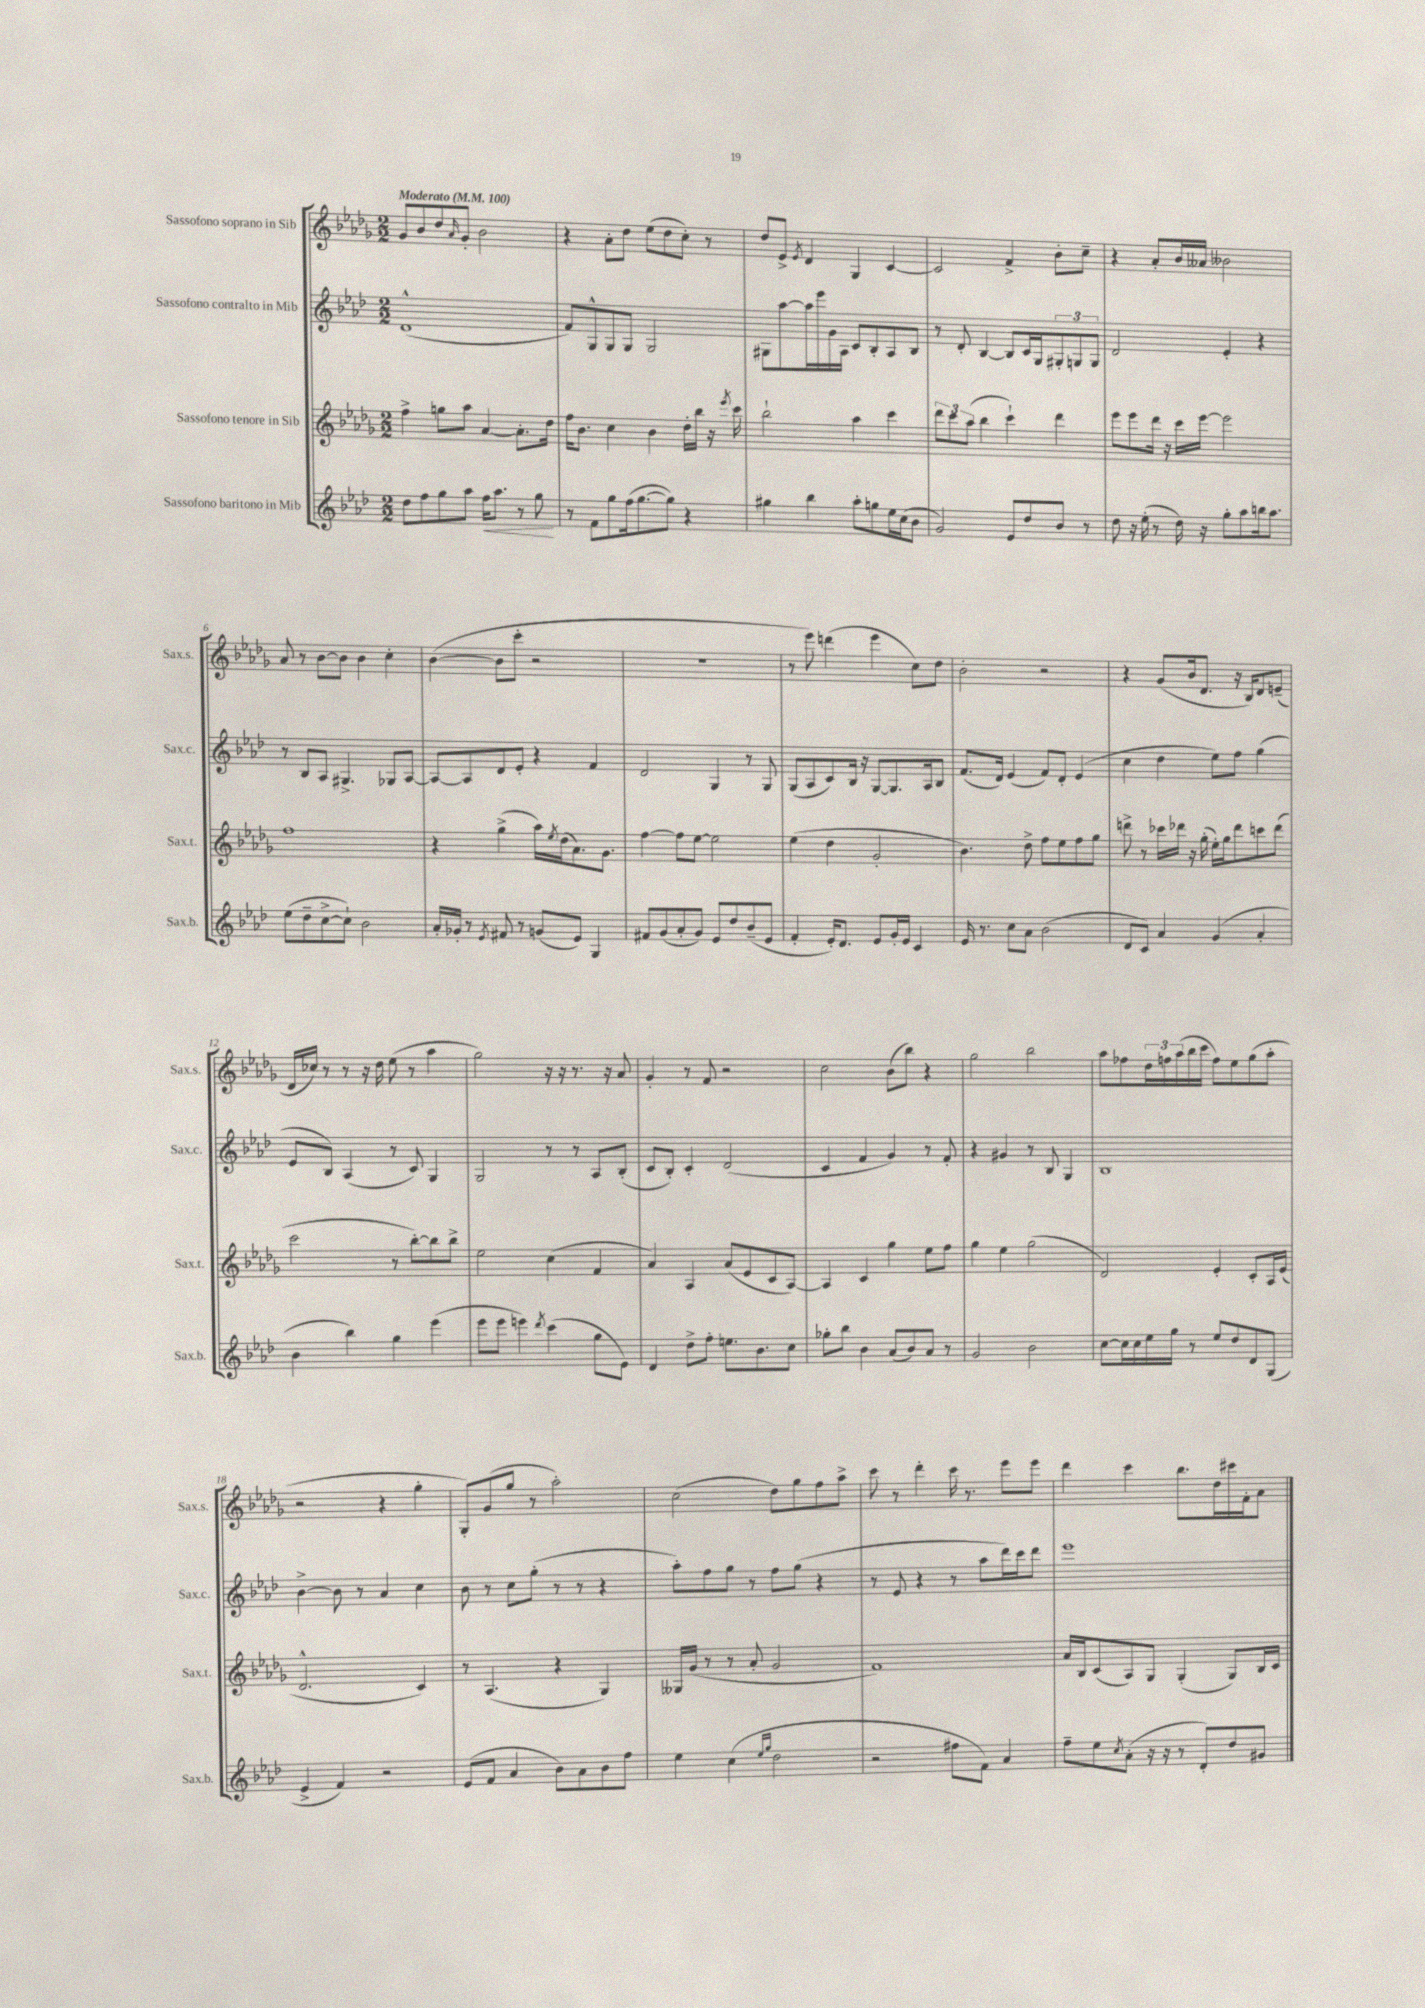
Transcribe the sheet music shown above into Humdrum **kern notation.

**kern	**dynam	**kern	**kern	**kern
*part4	*part4	*part3	*part2	*part1
*staff4	*staff4	*staff3	*staff2	*staff1
*I"Sassofono baritono in Mib	*	*I"Sassofono tenore in Sib	*I"Sassofono contralto in Mib	*I"Sassofono soprano in Sib
*I'Sax.b.	*	*I'Sax.t.	*I'Sax.c.	*I'Sax.s.
*clefG2	*	*clefG2	*clefG2	*clefG2
*k[b-e-a-d-]	*	*k[b-e-a-d-g-]	*k[b-e-a-d-]	*k[b-e-a-d-g-]
*M2/2	*	*M2/2	*M2/2	*M2/2
*MM100	*	*MM100	*MM100	*MM100
=1	=1	=1	=1	=1
!	!	!	!	!LO:TX:a:B:t=Moderato
8dd-\L	.	4ff^\	(1d-^^	8g-/L
8ff\	.	.	.	8b-/
8gg\	.	8ggn\L	.	8dd-/
.	.	.	.	16qqa-/
8aa-\J	.	8aa-\J	.	8g-'/J
!	!LO:HP:b	!	!	!
16ff\KL	<	[4a-/	.	2b-\
8.aa-\J	.	.	.	.
8r	.	8.a-'\L]	.	.
8gg\	.	.	.	.
.	.	16dd-\Jk	.	.
.	[	.	.	.
=2	=2	=2	=2	=2
8r	.	16ff\KL	8f/L)	4r
.	.	8.b-\J	.	.
8f\L	.	.	8G^^/	.
8gg\	.	4cc\	8G/	8a-'\L
(16ff\k	.	.	8G/J	8dd-\J
[8.gg\	.	.	.	.
.	.	4b-\	2G/	(8ee-\L
8gg\J])	.	.	.	8dd-\
4r	.	16dd-'\LL	.	8cc'\J)
.	.	16bb-\JJ	.	.
.	.	16r	.	8r
.	.	8qeee-/	.	.
.	.	16ccc\	.	.
=3	=3	=3	=3	=3
4gg#X\	.	2bb-`\	8G#X\L	8dd-/L
.	.	.	[8aa-\	8e-^/J
.	.	.	.	8qe-/
4bb-\	.	.	16aa-\L]	4d-/
.	.	.	16eee-\	.
.	.	.	16g\	.
.	.	.	16A-\JJ	.
8aa-'\L	.	4aa-\	8c/L	4G-/
8ggn\	.	.	8B-'/	.
16ee-\L	.	4ccc\	8A-/	[4c/
(16cc\J	.	.	.	.
8b-\J	.	.	8B-/J	.
=4	=4	=4	=4	=4
2g/)	.	12ddd-\L	8r	2c/]
.	.	12ccc\	.	.
.	.	.	8d-'/	.
.	.	(12aa-\J	.	.
.	.	4bb-\	[4B-/	.
8e-/L	.	4ccc`\)	8B-/L]	4f^/
8dd-/	.	.	16c/L	.
.	.	.	16G/J	.
8b-/J	.	4ddd-\	12G#X'/	8b-'\L
.	.	.	12Gn/	.
8r	.	.	.	8cc~\J
.	.	.	12G/J	.
=5	=5	=5	=5	=5
8dd-\	.	8eee-\L	2d-/	4r
16r	.	8eee-\	.	.
(16ee-'\	.	.	.	.
8r	.	16ddd-\Jk	.	8a-'/L
.	.	16r	.	.
16dd-\)	.	16ccc\LL	.	16b-/L
16r	.	[16eee-\JJ	.	16a--X/JJ
8gg'\L	.	2eee-\]	4e-'/	2b--X\
8aa-\	.	.	.	.
16bbn\k	.	.	4r	.
8.aa-\J	.	.	.	.
!!LO:LB:g=z
=6	=6	=6	=6	=6
(8ee-\L	.	1ff	8r	8a-/
8dd-~\	.	.	8B-/L	8r
[8cc^\	.	.	8A-/J	[8b-\L
8cc`\J])	.	.	4.G#X^/	8b-\J]
2b-\	.	.	.	4b-\
.	.	.	8G-X/L	4cc'\
.	.	.	[8A-/J	.
=7	=7	=7	=7	=7
16a-'/LL	.	4r	8A-/L_	([4b-\
16g-X'/JJ	.	.	.	.
8r	.	.	8A-/]	.
8qe-/	.	.	.	.
8f#X/	.	(4gg-^\	8d-/	8b-\L]
8r	.	.	8e-'/J	8ccc'\J
(8gn/L	.	16aa-\LL)	4r	2r
.	.	8qee-/	.	.
.	.	(16dd-\J	.	.
8e-/J)	.	8.a-\)	.	.
4G/	.	.	4f/	.
.	.	8.g-\J	.	.
=8	=8	=8	=8	=8
8f#X/L	.	[4ff\	2d-/	1r
(8g/	.	.	.	.
8a-'/	.	8ff\L]	.	.
8g/J)	.	[8ee-\J	.	.
8e-/L	.	2ee-\]	4G/	.
8dd-/	.	.	.	.
(8b-~/	.	.	8r	.
8e-/J	.	.	8G/	.
=9	=9	=9	=9	=9
4f'/	.	(4ee-\	(8G/L	8r
.	.	.	8A-/	8eee-\)
16e-'/KL)	.	4dd-\	8c/)	(4dddn\
8.d-/J	.	.	.	.
.	.	.	16B-/Jk	.
.	.	.	16r	.
8e-/L	.	2g-'/	[8G/L	4eee-\
16g'/L	.	.	8.G/]	.
16e-/JJ	.	.	.	.
4c/	.	.	.	8cc\L)
.	.	.	16A-/k	.
.	.	.	8B-/J	8dd-\J
=10	=10	=10	=10	=10
16e-/	.	4.b-\)	(8.f/L	2b-'\
8.r	.	.	.	.
.	.	.	16d-/Jk)	.
8cc\L	.	.	(4e-/	.
8a-\J	.	8dd-^\	.	.
(2b-\	.	8ff\L	8f/L)	2r
.	.	8ee-\	8d-'/J	.
.	.	8ff\	(4e-/	.
.	.	8gg-\J	.	.
=11	=11	=11	=11	=11
8d-/L	.	8dddn^\	4cc\	4r
8c/J)	.	8r	.	.
4a-/	.	16ccc-X\LL	4dd-\	(8g-/L
.	.	16ddd-X\JJ	.	.
.	.	16r	.	16b-/k
.	.	(16gg-'\	.	8.d-/J
(4g/	.	16ee-'\LL)	8ee-\L)	.
.	.	16gg-\J	.	.
.	.	8ddd-\	8ff\J	16r
.	.	.	.	16B-/KL)
4a-'/	.	8cccn\	(4gg\	8d-/
.	.	(8ddd-\J	.	(8en~/J
!!LO:LB:g=z
=12	=12	=12	=12	=12
4b-\	.	2ccc\	8e-/L	16d-/LL
.	.	.	.	16cc-X/JJ)
.	.	.	8B-/J)	8r
4bb-\)	.	.	(4A-/	8r
.	.	.	.	16r
.	.	.	.	16dd-\
4gg\	.	8r	8r	(8ee-\
.	.	[8bb-'\L)	8c/)	8r
(4eee-\	.	8bb-\]	4G/	4aa-\
.	.	8bb-^\J	.	.
=13	=13	=13	=13	=13
8eee-\L	.	2ee-\	2G/	2gg-\)
8eee-\J	.	.	.	.
4eeen\)	.	.	.	.
8qddd-/	.	.	.	.
(4ccc\	.	(4cc\	8r	16r
.	.	.	.	16r
.	.	.	8r	8.r
8gg\L	.	4f/	8A-/L	.
.	.	.	.	16r
8e-\J)	.	.	(8B-'/J	8a-/
=14	=14	=14	=14	=14
4d-/	.	4a-/)	8c/L	4g-'/
.	.	.	8B-'/J)	.
8dd-^\L	.	4A-/	4c'/	8r
8ff'\J	.	.	.	8f/
8.een\L	.	(8a-/L	(2d-/	2r
.	.	8e-/	.	.
8.b-\	.	.	.	.
.	.	8c/	.	.
8cc\J	.	[8A-/J)	.	.
=15	=15	=15	=15	=15
8gg-X'\L	.	4A-/]	4c/	2cc\
8bb-\J	.	.	.	.
4b-\	.	4c/	4f/	.
(8a-/L	.	4gg-\	4g/)	(8b-\L
8b-/)	.	.	.	8bb-\J)
8a-/J	.	8ee-\L	8r	4r
8r	.	8ff\J	8f'/	.
=16	=16	=16	=16	=16
2g/	.	4gg-\	4r	2gg-\
.	.	4ee-\	4g#X/	.
2b-\	.	(2gg-\	8r	2bb-\
.	.	.	8B-/	.
.	.	.	4G/	.
=17	=17	=17	=17	=17
[8cc\L	.	2d-/)	1B-	8aa-\L
16cc\L]	.	.	.	8ff-X\
16cc\	.	.	.	.
16ee-\	.	.	.	24dd-\L
.	.	.	.	24ffn\
16gg\JJ	.	.	.	.
.	.	.	.	(24aa-\
8r	.	.	.	16bb-\
.	.	.	.	16ccc\JJ
8ee-/L	.	4e-'/	.	8ff\L)
8dd-/	.	.	.	8ee-\
8d-/	.	8c'/L	.	(8gg-\
(8G/J	.	16A-/L	.	8aa-'\J
.	.	(16e-/JJ	.	.
!!LO:LB:g=z
=18	=18	=18	=18	=18
4e-^/	.	2.d-^^/	[4b-^\	2r
4f/)	.	.	8b-\]	.
.	.	.	8r	.
2r	.	.	4a-/	4r
.	.	4c/)	4cc\	4gg-'\
=19	=19	=19	=19	=19
(8e-/L	.	8r	8b-\	8G-'/L)
8f/J	.	(4.A-/	8r	(8g-/
4a-/	.	.	8cc\L	8gg-/J
.	.	.	(8gg'\J	8r
8b-\L)	.	4r	8r	2aa-'\)
8a-\	.	.	8r	.
8b-\	.	4G-/)	4r	.
8ff\J	.	.	.	.
=20	=20	=20	=20	=20
4ee-\	.	16G--X/LL	8aa-'\L)	(2cc\
.	.	(16g-/JJ	.	.
.	.	8r	8ff\	.
(4cc\	.	8r	8gg\J	.
.	.	8a-'/	8r	.
16qqee-/LL	.	.	.	.
16qqgg/JJ	.	.	.	.
2dd-\	.	2g-/	8ff\L	8dd-\L)
.	.	.	(8gg\J	8gg-\
.	.	.	4r	8ff\
.	.	.	.	8aa-^\J
=21	=21	=21	=21	=21
2r	.	1f)	8r	8ccc\
.	.	.	8e-/	8r
.	.	.	4r	4ddd-'\
8ff#X\L	.	.	8r	16ccc\
.	.	.	.	8.r
8f\J)	.	.	8aa-\L	.
4a-/	.	.	16ddd-\L)	8eee-\L
.	.	.	16ccc\J	.
.	.	.	8ddd-\J	8eee-\J
=22	=22	=22	=22	=22
8ff~\L	.	16a-/LL	1eee-	4ddd-\
.	.	16B-/J	.	.
8ee-\	.	(8c/	.	.
8qcc/	.	.	.	.
(8a-'\J	.	8A-/)	.	4ccc\
16r	.	8G-/J	.	.
16r	.	.	.	.
8r	.	(4G-'/	.	8.bb-\L
8d-'/L)	.	.	.	.
.	.	.	.	16dd-\L
8dd-/	.	8G-/L)	.	16ccc#X\
.	.	.	.	16f'\J
8g#X/J	.	16B-/L	.	8a-\J
.	.	16c/JJ	.	.
==	==	==	==	==
*-	*-	*-	*-	*-
